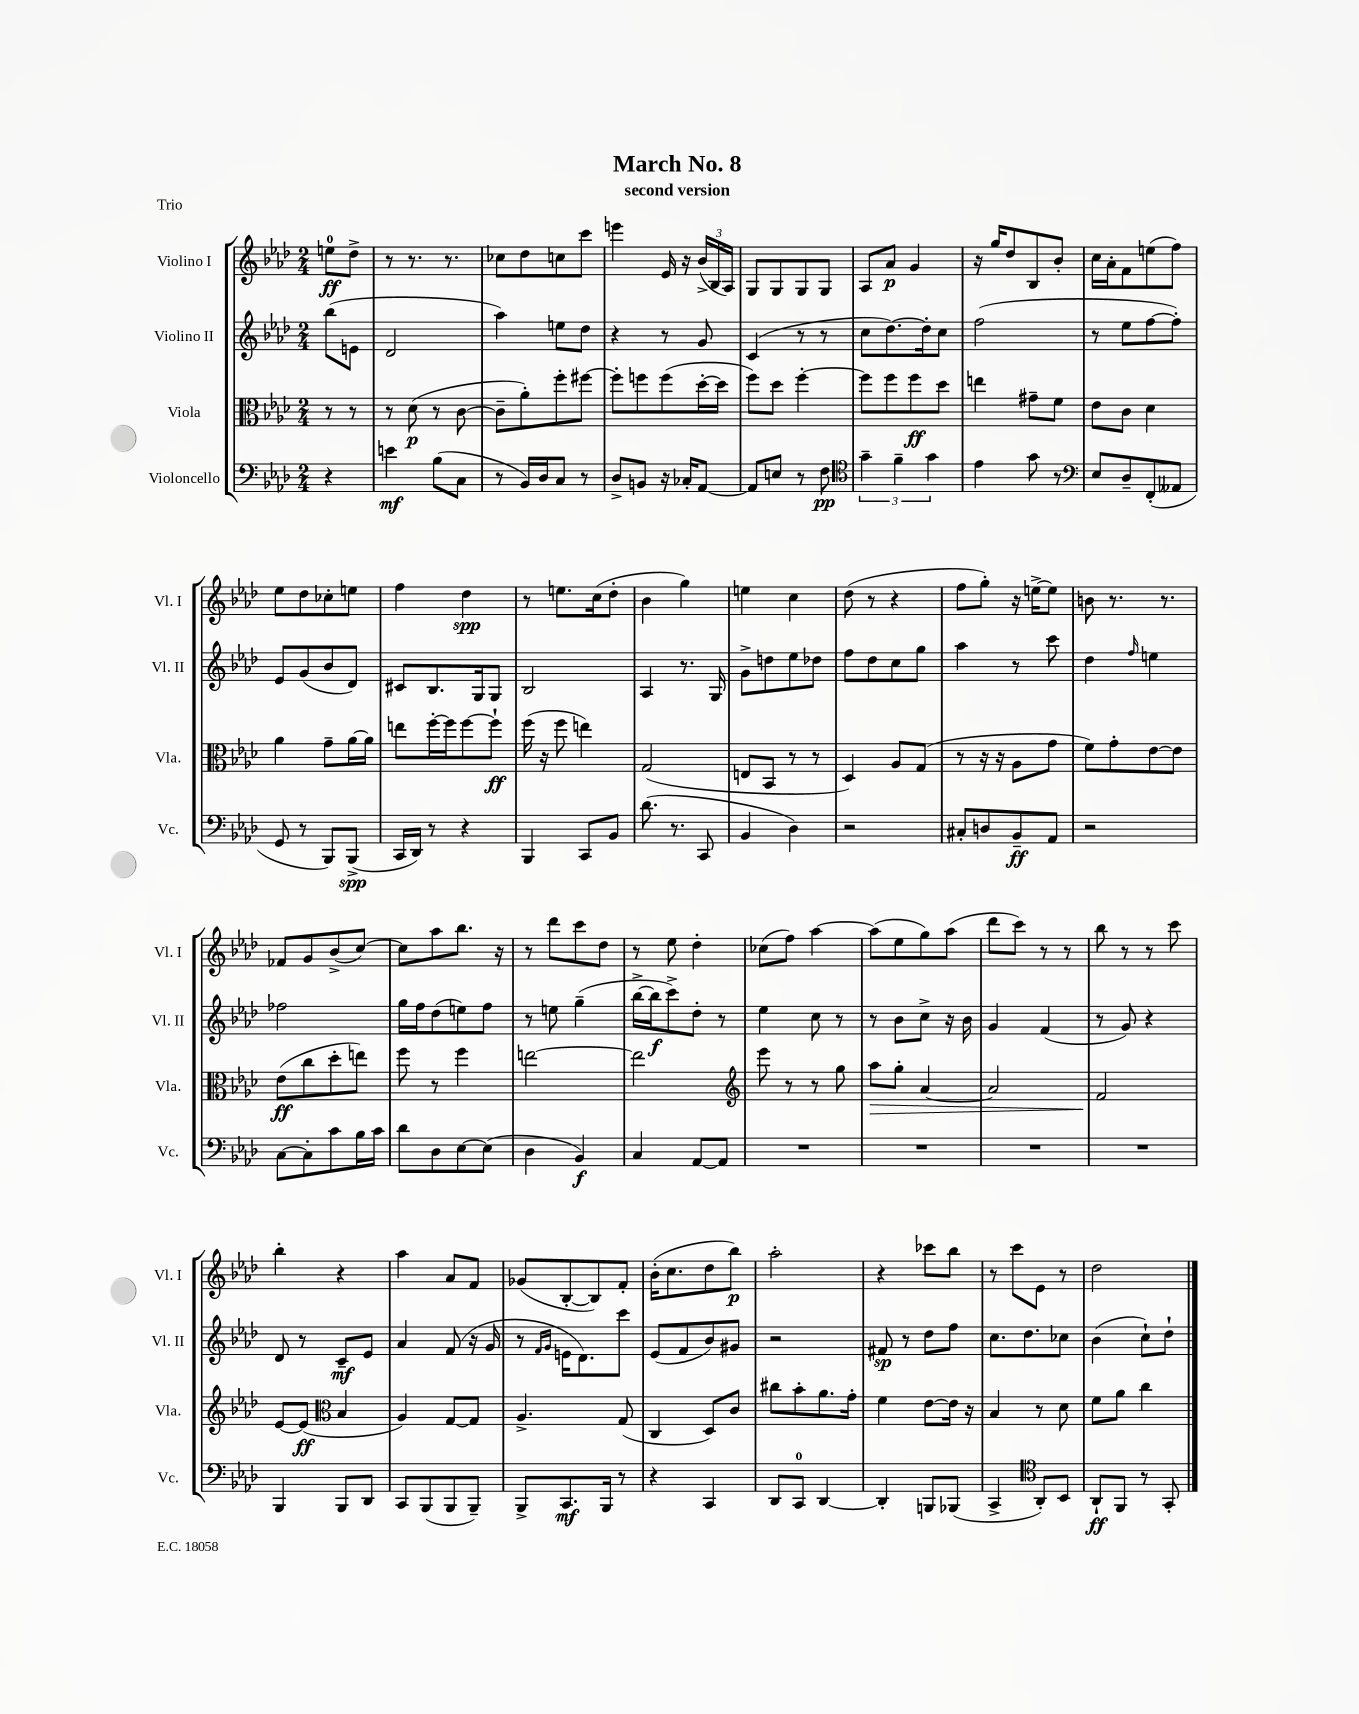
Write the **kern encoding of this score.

**kern	**dynam	**kern	**dynam	**kern	**dynam	**kern	**dynam
*part4	*part4	*part3	*part3	*part2	*part2	*part1	*part1
*staff4	*staff4	*staff3	*staff3	*staff2	*staff2	*staff1	*staff1
*I"Violoncello	*	*I"Viola	*	*I"Violino II	*	*I"Violino I	*
*I'Vc.	*	*I'Vla.	*	*I'Vl. II	*	*I'Vl. I	*
*clefF4	*	*clefC3	*	*clefG2	*	*clefG2	*
*k[b-e-a-d-]	*	*k[b-e-a-d-]	*	*k[b-e-a-d-]	*	*k[b-e-a-d-]	*
*M2/4	*	*M2/4	*	*M2/4	*	*M2/4	*
=	=	=	=	=	=	=	=
4r	.	8r	.	(8bb-\L	.	8een\L	ff
.	.	8r	.	8en\J	.	8dd-^\J	.
=1	=1	=1	=1	=1	=1	=1	=1
4en\	mf	8r	.	2d-/	.	8r	.
.	.	(8d-\	p	.	.	8.r	.
(8B-\L	.	8r	.	.	.	.	.
.	.	.	.	.	.	8.r	.
8C\J	.	[8c\	.	.	.	.	.
=2	=2	=2	=2	=2	=2	=2	=2
8r	.	8c~\L]	.	4aa-\)	.	8cc-X\L	.
16BB-/LL)	.	8a-'\)	.	.	.	8dd-\	.
16D-/J	.	.	.	.	.	.	.
8C/J	.	8ff'\	.	8een\L	.	8ccn\	.
8r	.	[8ff#X\J	.	8dd-\J	.	8ccc\J	.
=3	=3	=3	=3	=3	=3	=3	=3
8D-^/L	.	8ff#'\L]	.	4r	.	4eeen\	.
8BBn/J	.	8ffn\	.	.	.	.	.
16r	.	(8ff\	.	8r	.	16e-/	.
16C-X'/KL	.	.	.	.	.	16r	.
[8AA-/J	.	[16dd-'\L	.	8g/	.	(24b-^/LL	.
.	.	.	.	.	.	24B-/	.
.	.	16dd-\JJ]	.	.	.	.	.
.	.	.	.	.	.	24A-/JJ)	.
=4	=4	=4	=4	=4	=4	=4	=4
8AA-/L]	.	8ff\L)	.	(4c/	.	8G/L	.
8En/J	.	8dd-\J	.	.	.	8G/	.
8r	.	[4ff'\	.	8r	.	8G/	.
8F\	pp	.	.	8r	.	8G/J	.
=5	=5	=5	=5	=5	=5	=5	=5
*clefC4	*	*	*	*	*	*	*
6g~\	.	8ff\L]	.	8cc\L	.	8A-/L	.
.	.	8ff\	.	[8.dd-\)	.	8a-/J	p
6f~\	.	.	.	.	.	.	.
.	.	8ff\	ff	.	.	4g/	.
.	.	.	.	16dd-'\k]	.	.	.
6g\	.	.	.	.	.	.	.
.	.	8dd-\J	.	8cc\J	.	.	.
=6	=6	=6	=6	=6	=6	=6	=6
4e-\	.	4een\	.	(2ff\	.	16r	.
.	.	.	.	.	.	16gg/KL	.
.	.	.	.	.	.	8dd-/	.
8g\	.	8g#X~\L	.	.	.	8B-/	.
8r	.	8f\J	.	.	.	8b-'/J	.
=7	=7	=7	=7	=7	=7	=7	=7
*clefF4	*	*	*	*	*	*	*
8E-/L	.	8e-\L	.	8r	.	16cc\LL	.
.	.	.	.	.	.	16a-'\J	.
8D-~/	.	8c\J	.	8ee-\L	.	8f\	.
(8FF'/	.	4d-\	.	[8ff\	.	(8een\	.
8AA--X/J	.	.	.	8ff'\J])	.	8ff\J)	.
!!LO:LB:g=z
=8	=8	=8	=8	=8	=8	=8	=8
8GG/	.	4a-\	.	8e-/L	.	8ee-\L	.
8r	.	.	.	(8g/	.	8dd-\	.
8BBB-/L)	.	8g~\L	.	8b-/	.	8cc-X'\	.
(8BBB-^/J	spp	[16a-\L	.	8d-/J)	.	8een\J	.
.	.	16a-\JJ]	.	.	.	.	.
=9	=9	=9	=9	=9	=9	=9	=9
16CC/LL	.	8een\L	.	8c#X/L	.	4ff\	.
16DD-/JJ)	.	.	.	.	.	.	.
8r	.	[16ff'\L	.	8.B-/	.	.	.
.	.	16ff\J]	.	.	.	.	.
4r	.	[8ff\	.	.	.	4dd-\	spp
.	.	.	.	16G/k	.	.	.
.	.	8ff`\J]	ff	8G/J	.	.	.
=10	=10	=10	=10	=10	=10	=10	=10
4BBB-/	.	(16ff\	.	2B-/	.	8r	.
.	.	16r	.	.	.	.	.
.	.	8ff\	.	.	.	8.een\L	.
8CC/L	.	4een\)	.	.	.	.	.
.	.	.	.	.	.	(16cc\k	.
8BB-/J	.	.	.	.	.	8dd-'\J	.
=11	=11	=11	=11	=11	=11	=11	=11
(8.d-\	.	(2G/	.	4A-/	.	4b-\	.
8.r	.	.	.	.	.	.	.
.	.	.	.	8.r	.	4gg\)	.
8CC/	.	.	.	.	.	.	.
.	.	.	.	16G/	.	.	.
=12	=12	=12	=12	=12	=12	=12	=12
4BB-/	.	8En/L	.	8g^\L	.	4een\	.
.	.	8BB-/J	.	8ddn\	.	.	.
4D-\)	.	8r	.	8ee-\	.	4cc\	.
.	.	8r	.	8dd-X\J	.	.	.
=13	=13	=13	=13	=13	=13	=13	=13
2r	.	4D-/)	.	8ff\L	.	(8dd-\	.
.	.	.	.	8dd-\	.	8r	.
.	.	8A-/L	.	8cc\	.	4r	.
.	.	(8G/J	.	8gg\J	.	.	.
=14	=14	=14	=14	=14	=14	=14	=14
8C#X'/L	.	8r	.	4aa-\	.	8ff\L	.
8Dn/	.	16r	.	.	.	8gg'\J)	.
.	.	16r	.	.	.	.	.
8BB-~/	ff	8A-\L	.	8r	.	16r	.
.	.	.	.	.	.	[16een^\KL	.
8AA-/J	.	8g\J	.	8ccc\	.	8ee\J]	.
=15	=15	=15	=15	=15	=15	=15	=15
2r	.	8f\L)	.	4dd-\	.	8bn\	.
.	.	8g'\	.	.	.	8.r	.
.	.	.	.	16qqff/	.	.	.
.	.	[8e-\	.	4een\	.	.	.
.	.	.	.	.	.	8.r	.
.	.	8e-\J]	.	.	.	.	.
!!LO:LB:g=z
=16	=16	=16	=16	=16	=16	=16	=16
[8C\L	.	(8e-\L	ff	2ff-X\	.	8f-X/L	.
8C'\]	.	8cc\	.	.	.	8g/	.
8c\	.	8dd-'\	.	.	.	(8b-^/	.
16B-\L	.	8een\J)	.	.	.	[8cc/J)	.
16c\JJ	.	.	.	.	.	.	.
=17	=17	=17	=17	=17	=17	=17	=17
8d-\L	.	8ff\	.	16gg\LL	.	8cc\L]	.
.	.	.	.	16ff\J	.	.	.
8D-\	.	8r	.	(8dd-\	.	8aa-\	.
[8E-\	.	4ff\	.	8een\)	.	8.bb-\J	.
(8E-\J]	.	.	.	8ff\J	.	.	.
.	.	.	.	.	.	16r	.
=18	=18	=18	=18	=18	=18	=18	=18
4D-\	.	[2een\	.	8r	.	8r	.
.	.	.	.	8een\	.	8ddd-\L	.
4BB-/)	f	.	.	(4gg~\	.	8ccc\	.
.	.	.	.	.	.	8dd-\J	.
=19	=19	=19	=19	=19	=19	=19	=19
4C/	.	2ee\]	.	[16bb-^\LL	.	8r	.
.	.	.	.	16bb-\J]	f	.	.
.	.	.	.	8ccc^\)	.	8ee-\	.
[8AA-/L	.	.	.	8dd-'\J	.	4dd-'\	.
8AA-/J]	.	.	.	8r	.	.	.
=20	=20	=20	=20	=20	=20	=20	=20
*	*	*clefG2	*	*	*	*	*
2r	.	8eee-\	.	4ee-\	.	(8cc-X\L	.
.	.	8r	.	.	.	8ff\J)	.
.	.	8r	.	8cc\	.	[4aa-\	.
.	.	8gg\	.	8r	.	.	.
=21	=21	=21	=21	=21	=21	=21	=21
!	!	!	!LO:HP:b	!	!	!	!
2r	.	8aa-\L	>	8r	.	(8aa-\L]	.
.	.	8gg'\J	.	8b-\L	.	8ee-\	.
.	.	[4a-/	.	8cc^\J	.	8gg\)	.
.	.	.	.	16r	.	(8aa-\J	.
.	.	.	.	16b-\	.	.	.
=22	=22	=22	=22	=22	=22	=22	=22
2r	.	2a-/]	.	4g/	.	8ddd-\L	.
.	.	.	.	.	.	8ccc\J)	.
.	.	.	.	(4f/	.	8r	.
.	.	.	.	.	.	8r	.
=23	=23	=23	=23	=23	=23	=23	=23
2r	.	2f/	.	8r	.	8bb-\	.
.	.	.	.	8g/)	.	8r	.
.	.	.	.	4r	.	8r	.
.	.	.	.	.	.	8ccc\	.
.	.	.	]	.	.	.	.
!!LO:LB:g=z
=24	=24	=24	=24	=24	=24	=24	=24
4BBB-/	.	[8e-/L	.	8d-/	.	4bb-'\	.
.	.	(8e-/J]	ff	8r	.	.	.
*	*	*clefC3	*	*	*	*	*
8BBB-/L	.	4B-/	.	8c~/L	mf	4r	.
8DD-/J	.	.	.	8e-/J	.	.	.
=25	=25	=25	=25	=25	=25	=25	=25
8CC/L	.	4A-/)	.	4a-/	.	4aa-\	.
(8BBB-/	.	.	.	.	.	.	.
8BBB-/	.	[8G/L	.	(8f/	.	8a-/L	.
8BBB-~/J)	.	8G/J]	.	16r	.	8f/J	.
.	.	.	.	16g/	.	.	.
=26	=26	=26	=26	=26	=26	=26	=26
8BBB-^/L	.	4.A-^/	.	8r	.	(8g-X/L	.
.	.	.	.	16qqf/LL	.	.	.
.	.	.	.	16qqg/JJ	.	.	.
8.CC/	mf	.	.	16en\KL	.	[8B-'/	.
.	.	.	.	8.d-\)	.	.	.
.	.	.	.	.	.	8B-/])	.
16BBB-/Jk	.	.	.	.	.	.	.
8r	.	(8G/	.	8ccc\J	.	8f'/J	.
=27	=27	=27	=27	=27	=27	=27	=27
4r	.	4C/	.	(8e-/L	.	(16b-'\KL	.
.	.	.	.	.	.	8.cc\	.
.	.	.	.	8f/	.	.	.
4CC/	.	8D-/L)	.	8b-/)	.	8dd-\	.
.	.	8c/J	.	8g#X/J	.	8bb-\J)	p
=28	=28	=28	=28	=28	=28	=28	=28
8DD-/L	.	8cc#X\L	.	2r	.	2aa-'\	.
8CC/J	.	8b-'\	.	.	.	.	.
[4DD-/	.	8.a-\	.	.	.	.	.
.	.	16g'\Jk	.	.	.	.	.
=29	=29	=29	=29	=29	=29	=29	=29
4DD-'/]	.	4f\	.	8f#X/	sp	4r	.
.	.	.	.	8r	.	.	.
8BBBn/L	.	[8e-\L	.	8dd-\L	.	8ccc-X\L	.
(8BBB-X/J	.	16e-\Jk]	.	8ff\J	.	8bb-\J	.
.	.	16r	.	.	.	.	.
=30	=30	=30	=30	=30	=30	=30	=30
4CC^/	.	4B-/	.	8.cc\L	.	8r	.
.	.	.	.	.	.	8ccc\L	.
.	.	.	.	8.dd-\	.	.	.
*clefC4	*	*	*	*	*	*	*
8AA-'/L)	.	8r	.	.	.	8e-\J	.
8BB-/J	.	8d-\	.	8cc-X\J	.	8r	.
=31	=31	=31	=31	=31	=31	=31	=31
8AA-`/L	ff	8f\L	.	(4b-\	.	2dd-\	.
8FF/J	.	8a-\J	.	.	.	.	.
8r	.	4cc\	.	8cc`\L)	.	.	.
8GG'/	.	.	.	8dd-`\J	.	.	.
==	==	==	==	==	==	==	==
*-	*-	*-	*-	*-	*-	*-	*-
